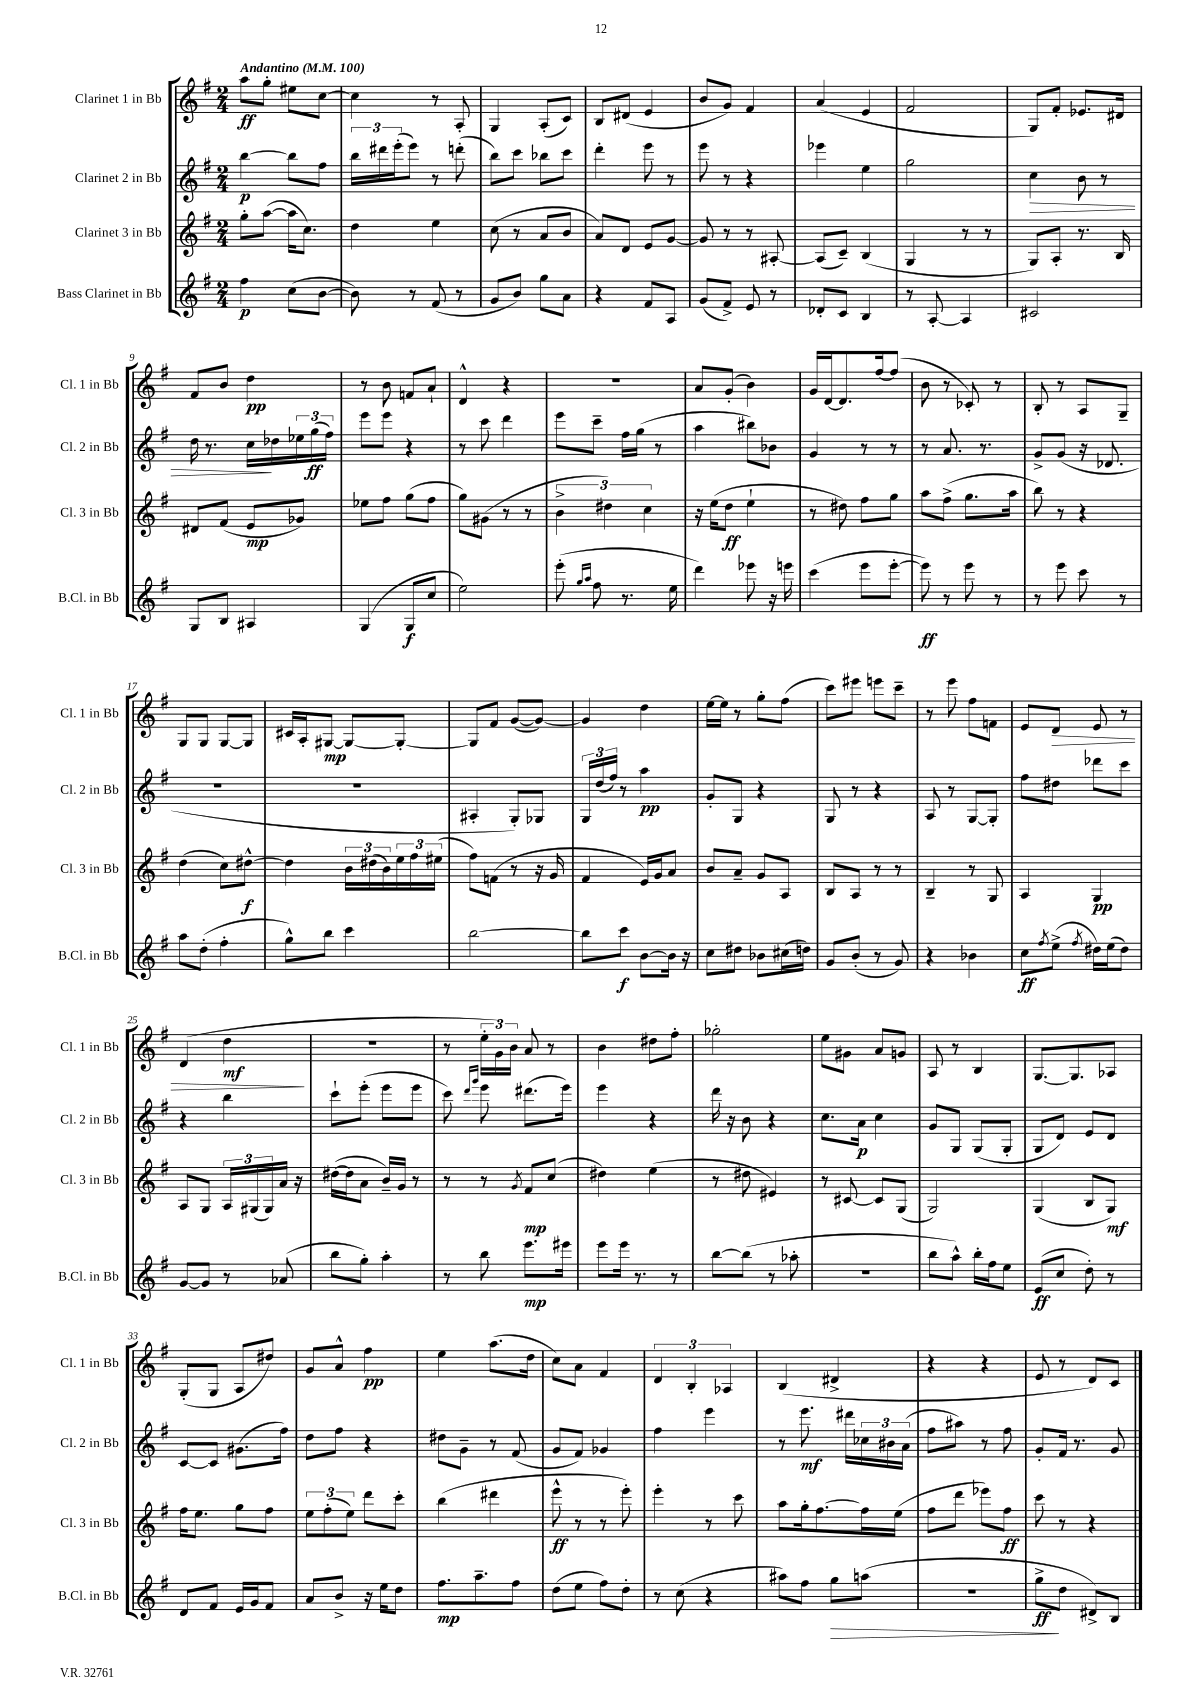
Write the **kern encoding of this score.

**kern	**dynam	**kern	**dynam	**kern	**dynam	**kern	**dynam
*part4	*part4	*part3	*part3	*part2	*part2	*part1	*part1
*staff4	*staff4	*staff3	*staff3	*staff2	*staff2	*staff1	*staff1
*I"Bass Clarinet in Bb	*	*I"Clarinet 3 in Bb	*	*I"Clarinet 2 in Bb	*	*I"Clarinet 1 in Bb	*
*I'B.Cl. in Bb	*	*I'Cl. 3 in Bb	*	*I'Cl. 2 in Bb	*	*I'Cl. 1 in Bb	*
*clefG2	*	*clefG2	*	*clefG2	*	*clefG2	*
*k[f#]	*	*k[f#]	*	*k[f#]	*	*k[f#]	*
*M2/4	*	*M2/4	*	*M2/4	*	*M2/4	*
*MM100	*	*MM100	*	*MM100	*	*MM100	*
=1	=1	=1	=1	=1	=1	=1	=1
!	!	!	!	!	!	!LO:TX:a:B:t=Andantino	!
4ff#\	p	8gg'\L	.	[4bb\	p	8aa\L	ff
.	.	([8aa\J	.	.	.	8gg'\J	.
(8cc\L	.	16aa\KL]	.	8bb\L]	.	8ee#X\L	.
.	.	8.cc\J)	.	.	.	.	.
[8b\J	.	.	.	8ff#\J	.	[8cc\J	.
=2	=2	=2	=2	=2	=2	=2	=2
8b\])	.	4dd\	.	24bb\LL	.	4cc\]	.
.	.	.	.	24ddd#X\	.	.	.
.	.	.	.	(24eee'\J	.	.	.
8r	.	.	.	8eee\J)	.	.	.
(8f#/	.	4ee\	.	8r	.	8r	.
8r	.	.	.	(8dddn'\	.	8A'/	.
=3	=3	=3	=3	=3	=3	=3	=3
8g/L	.	(8cc\	.	8bb\L)	.	4G/	.
8b/J)	.	8r	.	8ccc\J	.	.	.
8gg\L	.	8a/L	.	8bb-X\L	.	(8A'/L	.
8a\J	.	8b/J	.	8ccc\J	.	8c/J)	.
=4	=4	=4	=4	=4	=4	=4	=4
4r	.	8a/L)	.	4ddd'\	.	8B/L	.
.	.	8d/J	.	.	.	(8d#X/J	.
8f#/L	.	8e/L	.	8eee\	.	4e/	.
8A/J	.	[8g/J	.	8r	.	.	.
=5	=5	=5	=5	=5	=5	=5	=5
(8g/L	.	8g/]	.	8eee\	.	8b/L	.
8f#^/J)	.	8r	.	8r	.	8g/J)	.
8e/	.	8r	.	4r	.	4f#/	.
8r	.	[8A#X'/	.	.	.	.	.
=6	=6	=6	=6	=6	=6	=6	=6
8d-X'/L	.	(8A#/L]	.	4eee-X\	.	(4a/	.
8c/J	.	8c~/J)	.	.	.	.	.
4B/	.	(4B/	.	4ee\	.	4e/	.
=7	=7	=7	=7	=7	=7	=7	=7
8r	.	4G/	.	2gg\	.	2f#/	.
[8A'/	.	.	.	.	.	.	.
4A/]	.	8r	.	.	.	.	.
.	.	8r	.	.	.	.	.
=8	=8	=8	=8	=8	=8	=8	=8
!	!	!	!	!	!LO:HP:b	!	!
2c#X/	.	8G/L)	.	4cc\	>	8G/L)	.
.	.	8A'/J	.	.	.	8f#'/J	.
.	.	8.r	.	8b\	.	8.e-X/L	.
.	.	.	.	8r	.	.	.
.	.	16B/	.	.	.	16d#X/Jk	.
!!LO:LB:g=z
=9	=9	=9	=9	=9	=9	=9	=9
8G/L	.	8d#X/L	.	16dd\	.	8f#/L	.
.	.	.	.	8.r	.	.	.
8B/J	.	(8f#/J	.	.	.	8b/J	.
4A#X/	.	8e/L	mp	16cc\LL	.	4dd\	pp
.	.	.	.	16dd-X\	]	.	.
.	.	8g-X/J)	.	24ee-X\	.	.	.
.	.	.	.	(24gg\	ff	.	.
.	.	.	.	24ff#\JJ)	.	.	.
=10	=10	=10	=10	=10	=10	=10	=10
(4G/	.	8ee-X\L	.	8eee\L	.	8r	.
.	.	8ff#\J	.	8eee\J	.	8b\	.
8G/L	f	(8gg\L	.	4r	.	8fn/L	.
8cc/J	.	8ff#\J	.	.	.	8a`/J	.
=11	=11	=11	=11	=11	=11	=11	=11
2ee\)	.	8gg\L)	.	8r	.	4d^^/	.
.	.	(8g#X\J	.	8ccc\	.	.	.
.	.	8r	.	4ddd\	.	4r	.
.	.	8r	.	.	.	.	.
=12	=12	=12	=12	=12	=12	=12	=12
(8eee'\	.	6b^\	.	8eee\L	.	2r	.
16qqgg/LL	.	.	.	.	.	.	.
16qqaa/JJ	.	.	.	.	.	.	.
8ff#\	.	.	.	8ccc~\J	.	.	.
.	.	6dd#X\)	.	.	.	.	.
8.r	.	.	.	16ff#\LL	.	.	.
.	.	.	.	(16gg\JJ	.	.	.
.	.	6cc\	.	.	.	.	.
.	.	.	.	8r	.	.	.
16ee\	.	.	.	.	.	.	.
=13	=13	=13	=13	=13	=13	=13	=13
4ddd\)	.	16r	.	4aa\	.	8a/L	.
.	.	(16ee\KL	.	.	.	.	.
.	.	8dd\J	ff	.	.	(8g'/J	.
8eee-X\	.	4ee`\	.	8bb#X\L)	.	4b\)	.
16r	.	.	.	8b-X\J	.	.	.
16eeen\	.	.	.	.	.	.	.
=14	=14	=14	=14	=14	=14	=14	=14
(4ccc\	.	8r	.	4g/	.	16g/LL	.
.	.	.	.	.	.	[16d/J	.
.	.	8dd#X\)	.	.	.	8.d/]	.
8eee\L	.	8ff#\L	.	8r	.	.	.
.	.	.	.	.	.	[16ff#/k	.
[8eee'\J	.	8gg\J	.	8r	.	(8ff#/J]	.
=15	=15	=15	=15	=15	=15	=15	=15
8eee\])	ff	8aa\L	.	8r	.	8b\	.
8r	.	(8ff#^\J	.	8.a/	.	8r	.
8eee\	.	8.gg\L	.	.	.	8c-X'/)	.
.	.	.	.	8.r	.	.	.
8r	.	.	.	.	.	8r	.
.	.	16aa\Jk	.	.	.	.	.
=16	=16	=16	=16	=16	=16	=16	=16
8r	.	8bb\)	.	8g^/L	.	8B'/	.
8eee\	.	8r	.	(8g/J	.	8r	.
8ccc\	.	4r	.	16r	.	8A/L	.
.	.	.	.	8.d-X/	.	.	.
8r	.	.	.	.	.	8G~/J	.
!!LO:LB:g=z
=17	=17	=17	=17	=17	=17	=17	=17
8aa\L	.	(4dd\	.	2r	.	8G/L	.
(8dd'\J	.	.	.	.	.	8G/J	.
4ff#'\	.	8cc\L)	.	.	.	[8G/L	.
.	.	[8dd#X^^\J	f	.	.	8G/J]	.
=18	=18	=18	=18	=18	=18	=18	=18
8gg^^\L)	.	4dd#\]	.	2r	.	16c#X/LL	.
.	.	.	.	.	.	16A'/J	.
8bb\J	.	.	.	.	.	[8G#X/J	mp
4ccc\	.	24b\LL	.	.	.	8G#/L_	.
.	.	(24dd#X\	.	.	.	.	.
.	.	24b\)	.	.	.	.	.
.	.	24ee\	.	.	.	8G#'/J_	.
.	.	24ff#\	.	.	.	.	.
.	.	(24ee#X\JJ	.	.	.	.	.
=19	=19	=19	=19	=19	=19	=19	=19
[2bb\	.	8ff#\L)	.	4A#X'/	.	8G#/L]	.
.	.	(8fn\J	.	.	.	8f#/J	.
.	.	8r	.	8G'/L)	.	([8g/L	.
.	.	16r	.	8G-X/J	.	8g/J_)	.
.	.	16g/	.	.	.	.	.
=20	=20	=20	=20	=20	=20	=20	=20
8bb\L]	.	4f#/	.	24G/LL	.	4g/]	.
.	.	.	.	(24dd/	.	.	.
.	.	.	.	24ff#/JJ)	.	.	.
8ccc\J	f	.	.	8r	.	.	.
[8b\L	.	16e/LL)	.	4aa\	pp	4dd\	.
.	.	16g/J	.	.	.	.	.
16b\Jk]	.	8a/J	.	.	.	.	.
16r	.	.	.	.	.	.	.
=21	=21	=21	=21	=21	=21	=21	=21
8cc\L	.	8b/L	.	8g'/L	.	[16ee\LL	.
.	.	.	.	.	.	16ee\JJ]	.
8dd#X\J	.	8a~/J	.	8G/J	.	8r	.
8b-X\L	.	8g/L	.	4r	.	8gg'\L	.
(16cc#X\L	.	8A/J	.	.	.	(8ff#\J	.
16ddn\JJ)	.	.	.	.	.	.	.
=22	=22	=22	=22	=22	=22	=22	=22
8g/L	.	8B/L	.	8G/	.	8ccc\L)	.
(8b'/J	.	8A/J	.	8r	.	8eee#X\J	.
8r	.	8r	.	4r	.	8eeen\L	.
8g/)	.	8r	.	.	.	8ccc~\J	.
=23	=23	=23	=23	=23	=23	=23	=23
4r	.	4B~/	.	8A/	.	8r	.
.	.	.	.	8r	.	8eee\	.
4b-X\	.	8r	.	[8G/L	.	8ff#\L	.
.	.	8G/	.	8G'/J]	.	8fn\J	.
=24	=24	=24	=24	=24	=24	=24	=24
8cc\L	ff	4A/	.	8ff#\L	.	8e/L	.
8qff#/	.	.	.	.	.	.	.
!	!	!	!	!	!	!	!LO:HP:b
(8ee^\J	.	.	.	8dd#X\J	.	8d/J	>
8qff#/	.	.	.	.	.	.	.
16dd#X\LL)	.	4G/	pp	8ddd-X\L	.	8e/	.
(16ee\J	.	.	.	.	.	.	.
8dd#\J)	.	.	.	8ccc\J	.	8r	.
!!LO:LB:g=z
=25	=25	=25	=25	=25	=25	=25	=25
[8g/L	.	8A/L	.	4r	.	(4d/	.
8g/J]	.	8G/J	.	.	.	.	.
8r	.	24A/LL	.	4bb\	.	4dd\	mf
.	.	(24G#X/	.	.	.	.	.
.	.	24G#/)	.	.	.	.	.
(8a-X/	.	16a/JJ	.	.	.	.	.
.	.	16r	.	.	.	.	.
.	.	.	.	.	.	.	]
=26	=26	=26	=26	=26	=26	=26	=26
8bb\L	.	([16dd#X\LL	.	8ccc`\L	.	2r	.
.	.	16dd#\J]	.	.	.	.	.
8gg'\J)	.	8a\J	.	(8eee'\J	.	.	.
4aa'\	.	16b~/LL)	.	8eee\L	.	.	.
.	.	16g/JJ	.	.	.	.	.
.	.	8r	.	8eee\J	.	.	.
=27	=27	=27	=27	=27	=27	=27	=27
8r	.	8r	.	8ccc\)	.	8r	.
.	.	.	.	16qqddd/LL	.	.	.
.	.	.	.	16qqggg/JJ	.	.	.
8bb\	.	8r	.	8eee\	.	24ee'\LL	.
.	.	.	.	.	.	24g\)	.
.	.	.	.	.	.	24b\JJ	.
.	.	8qg/	.	.	.	.	.
8.eee\L	mp	8f#/L	mp	(8.ddd#X\L	.	8a/	.
.	.	(8cc/J	.	.	.	8r	.
16eee#X\Jk	.	.	.	16eee\Jk)	.	.	.
=28	=28	=28	=28	=28	=28	=28	=28
8eee\L	.	4dd#X\)	.	4eee\	.	4b\	.
16eee\Jk	.	.	.	.	.	.	.
8.r	.	.	.	.	.	.	.
.	.	(4ee\	.	4r	.	8dd#X\L	.
8r	.	.	.	.	.	8ff#'\J	.
=29	=29	=29	=29	=29	=29	=29	=29
[8bb\L	.	8r	.	16ddd\	.	2gg-X'\	.
.	.	.	.	16r	.	.	.
(8bb\J]	.	8dd#X\	.	8b\	.	.	.
8r	.	4e#X/)	.	4r	.	.	.
8aa-X'\	.	.	.	.	.	.	.
=30	=30	=30	=30	=30	=30	=30	=30
2r	.	8r	.	8.cc\L	.	8ee\L	.
.	.	[8c#X/	.	.	.	8g#X\J	.
.	.	.	.	16a\Jk	p	.	.
.	.	8c#/L]	.	4cc\	.	8a/L	.
.	.	(8G/J	.	.	.	8gn/J	.
=31	=31	=31	=31	=31	=31	=31	=31
8bb\L	.	2G/)	.	8g/L	.	8A/	.
8aa^^\J)	.	.	.	8G/J	.	8r	.
16bb'\LL	.	.	.	(8G/L	.	4B/	.
16ff#\J	.	.	.	.	.	.	.
8ee\J	.	.	.	8G'/J	.	.	.
=32	=32	=32	=32	=32	=32	=32	=32
(8e/L	ff	(4G/	.	8G/L	.	[8.G/L	.
8cc/J	.	.	.	8d/J)	.	.	.
.	.	.	.	.	.	8.G/]	.
8dd'\)	.	8B/L	.	8e/L	.	.	.
8r	.	8G/J)	mf	8d/J	.	8A-X/J	.
!!LO:LB:g=z
=33	=33	=33	=33	=33	=33	=33	=33
8d/L	.	16ff#\KL	.	[8c/L	.	(8G'/L	.
.	.	8.ee\J	.	.	.	.	.
8f#/J	.	.	.	8c/J]	.	8G/J	.
16e/LL	.	8gg\L	.	(8.g#X\L	.	8A/L	.
16g/J	.	.	.	.	.	.	.
8f#/J	.	8ff#\J	.	.	.	8dd#X/J)	.
.	.	.	.	16ff#\Jk)	.	.	.
=34	=34	=34	=34	=34	=34	=34	=34
8a/L	.	12ee\L	.	8dd\L	.	8g/L	.
.	.	(12ff#'\	.	.	.	.	.
8b^/J	.	.	.	8ff#\J	.	8a^^/J	.
.	.	12ee\J)	.	.	.	.	.
16r	.	8ddd\L	.	4r	.	4ff#\	pp
16ee\KL	.	.	.	.	.	.	.
8dd\J	.	8ccc'\J	.	.	.	.	.
=35	=35	=35	=35	=35	=35	=35	=35
8.ff#\L	mp	(4bb\	.	8dd#X\L	.	4ee\	.
.	.	.	.	8g~\J	.	.	.
8.aa~\	.	.	.	.	.	.	.
.	.	4ddd#X\	.	8r	.	(8.aa\L	.
8ff#\J	.	.	.	(8f#/	.	.	.
.	.	.	.	.	.	16dd\Jk	.
=36	=36	=36	=36	=36	=36	=36	=36
(8dd\L	.	8eee^^\	ff	8g/L	.	8cc\L)	.
8ee\J	.	8r	.	8f#/J)	.	8a\J	.
8ff#\L)	.	8r	.	4g-X/	.	4f#/	.
8dd'\J	.	8eee'\)	.	.	.	.	.
=37	=37	=37	=37	=37	=37	=37	=37
8r	.	4eee'\	.	4ff#\	.	6d/	.
(8cc\	.	.	.	.	.	.	.
.	.	.	.	.	.	6B'/	.
4r	.	8r	.	4eee\	.	.	.
.	.	.	.	.	.	6A-X/	.
.	.	8ccc\	.	.	.	.	.
=38	=38	=38	=38	=38	=38	=38	=38
8aa#X\L)	.	8aa\L	.	8r	.	(4B/	.
8ff#\J	.	16gg'\k	.	8.eee\	mf	.	.
.	.	[8.ff#\	.	.	.	.	.
!	!LO:HP:b	!	!	!	!	!	!
8gg\L	>	.	.	.	.	4d#X^/	.
.	.	.	.	16ddd#X\LL	.	.	.
(8aan\J	.	16ff#\L]	.	24cc-X\	.	.	.
.	.	.	.	24b#X\	.	.	.
.	.	(16ee\JJ	.	.	.	.	.
.	.	.	.	(24a\JJ	.	.	.
=39	=39	=39	=39	=39	=39	=39	=39
2r	.	8ff#\L	.	8ff#\L	.	4r	.
.	.	8ddd\J	.	8aa#X\J)	.	.	.
.	.	8eee-X\L)	.	8r	.	4r	.
.	.	8ff#\J	ff	8ff#\	.	.	.
=40	=40	=40	=40	=40	=40	=40	=40
8gg^\L	ff	8ccc\	.	8g'/L	.	8e/	.
8dd\J	]	8r	.	16f#/Jk	.	8r	.
.	.	.	.	8.r	.	.	.
8d#X^/L)	.	4r	.	.	.	8d/L)	.
8B/J	.	.	.	8g/	.	8c/J	.
==	==	==	==	==	==	==	==
*-	*-	*-	*-	*-	*-	*-	*-
